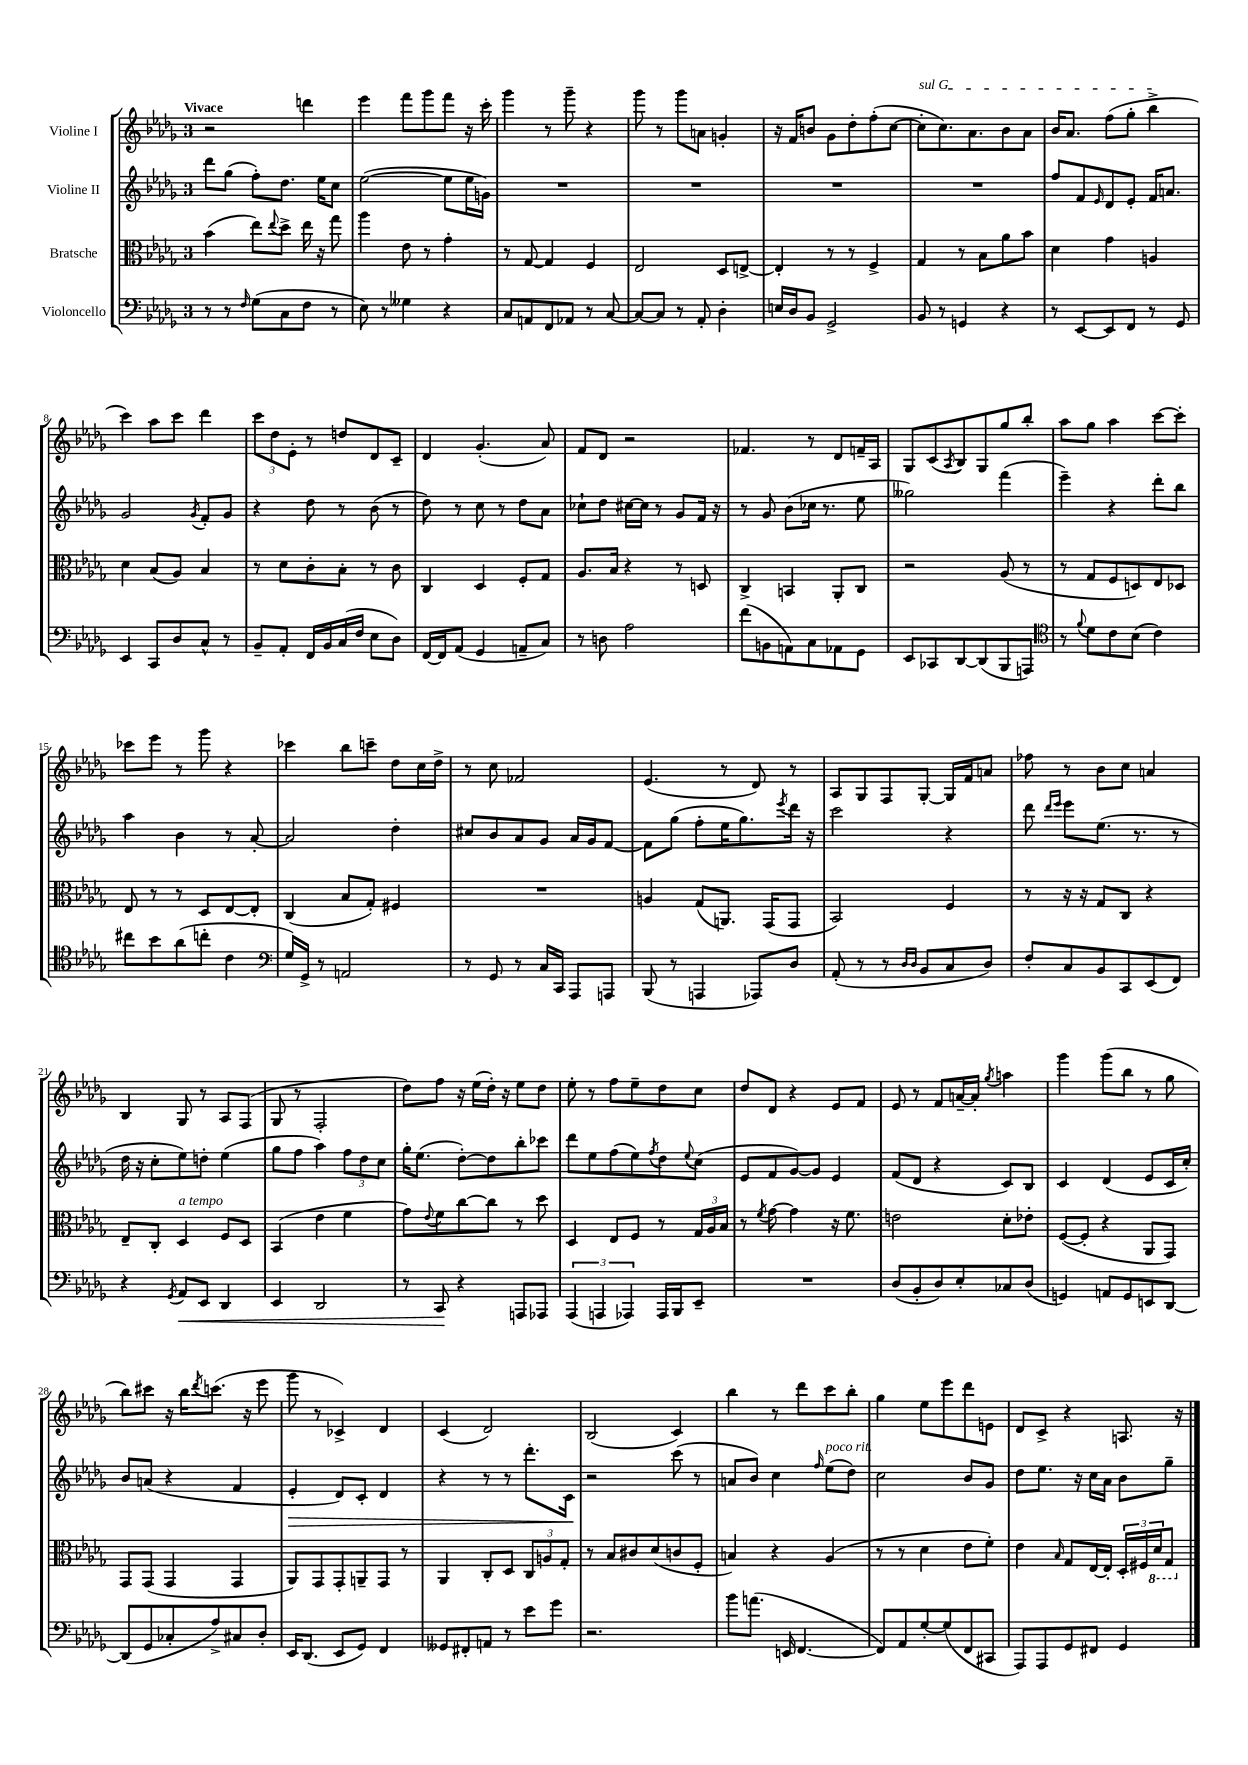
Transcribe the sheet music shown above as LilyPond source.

<<
\new StaffGroup <<
\new Staff = "s0" \with { instrumentName = "Violine I" } {
    \clef treble \key des \major \once \override Staff.TimeSignature.style = #'single-digit \time 3/4 \tempo "Vivace"
    r2 d'''4 |
    ees'''4 f'''8 ges'''8 f'''8 r16 c'''16-. |
    ges'''4 r8 ges'''8-- r4 |
    ges'''8 r8 ges'''8 a'8 g'4-. |
    r16 f'16 b'8 ges'8 des''8-. f''8-.( c''8~ |
    \once \override TextSpanner.bound-details.left.text = \markup { \italic "sul G" } c''8-.\startTextSpan c''8.) aes'8. bes'8 aes'8 |
    bes'16 aes'8. f''8( ges''8-. bes''4->\stopTextSpan |
    c'''4) aes''8 c'''8 des'''4 |
    \tuplet 3/2 { c'''8 des''8 ees'8-. } r8 d''8 des'8 c'8-- |
    des'4 ges'4.-.( aes'8) |
    f'8 des'8 r2 |
    fes'4. r8 des'8 f'16-- aes16 |
    ges8 c'8( \acciaccatura { aes8 } bes8) ges8 ges''8 bes''8-. |
    aes''8 ges''8 aes''4 c'''8~ c'''8-. |
    ces'''8 ees'''8 r8 ges'''8 r4 |
    ces'''4 bes''8 c'''8-- des''8 c''16 des''16-> |
    r8 c''8 fes'2 |
    ees'4.( r8 des'8) r8 |
    aes8 ges8 f8 ges8~-. ges16 f'16 a'8 |
    fes''8 r8 bes'8 c''8 a'4 |
    bes4 ges8 r8 aes8 f8( |
    ges8 r8 f2-. |
    des''8) f''8 r16 ees''16( des''16-.) r16 ees''8 des''8 |
    ees''8-. r8 f''8 ees''8-- des''8 c''8 |
    des''8 des'8 r4 ees'8 f'8 |
    ees'8 r8 f'8 a'16~-- a'16-. \acciaccatura { ges''8 } a''4 |
    ges'''4 ges'''8( bes''8 r8 ges''8 |
    bes''8) cis'''8 r16 bes''16 \acciaccatura { des'''8 } c'''8.( r16 ees'''8 |
    ges'''8 r8 ces'4->) des'4 |
    c'4( des'2) |
    bes2( c'4) |
    bes''4 r8 des'''8 c'''8 bes''8-. |
    ges''4 ees''8 ees'''8 des'''8 e'8 |
    des'8 c'8-> r4 a8. r16 \bar "|." |
}
\new Staff = "s1" \with { instrumentName = "Violine II" } {
    \clef treble \key des \major \once \override Staff.TimeSignature.style = #'single-digit \time 3/4
    des'''8 ges''8( f''8-.) des''8. ees''16 c''8 |
    ees''2~( ees''8 ees''16 g'16) |
    R2. |
    R2. |
    R2. |
    R2. |
    f''8 f'8 \grace { ees'16 } des'8 ees'8-. f'16 a'8. |
    ges'2 \acciaccatura { ges'8 } f'8-. ges'8 |
    r4 des''8 r8 bes'8( r8 |
    des''8) r8 c''8 r8 des''8 aes'8 |
    ces''8-! des''8 cis''16~ cis''16 r8 ges'8 f'16 r16 |
    r8 ges'8 bes'8( ces''16 r8. ees''8 |
    geses''2) f'''4( |
    ees'''4--) r4 des'''8-. bes''8 |
    aes''4 bes'4 r8 aes'8~-. |
    aes'2 des''4-. |
    cis''8 bes'8 aes'8 ges'8 aes'16 ges'16 f'8~ |
    f'8 ges''8( f''8-. ees''16 ges''8.) \acciaccatura { ees'''8 } des'''16 r16 |
    c'''2 r4 |
    des'''8 \grace { des'''16 ees'''16 } ees'''8 ees''8.( r8. r8 |
    des''16 r16 c''8-. ees''8) d''8-. ees''4( |
    ges''8 f''8 aes''4) \tuplet 3/2 { f''8 des''8 c''8 } |
    ges''16-. ees''8.( des''8~-.) des''8 bes''8-. ces'''8 |
    des'''8 ees''8 f''8( ees''8) \acciaccatura { f''8 } des''8 \appoggiatura { ees''8 } c''8( |
    ees'8 f'8 ges'8~) ges'8 ees'4 |
    f'8( des'8 r4 c'8) bes8 |
    c'4 des'4( ees'8 c'16 c''16-.) |
    bes'8 a'8( r4 f'4 |
    ees'4-.\> des'8) c'8-. des'4 |
    r4 r8 r8 des'''8.-. c'16\! |
    r2 c'''8( r8 |
    a'8 bes'8) c''4 \grace { f''16 } ees''8^\markup { \italic "poco rit." }( des''8) |
    c''2 bes'8 ges'8 |
    des''8 ees''8. r16 c''16 aes'16 bes'8 ges''8-- \bar "|." |
}
\new Staff = "s2" \with { instrumentName = "Bratsche" } {
    \clef alto \key des \major \once \override Staff.TimeSignature.style = #'single-digit \time 3/4
    bes'4( ees''8) \appoggiatura { ees''8 } des''8-> ees''16 r16 ges''8 |
    aes''4 ees'8 r8 ges'4-. |
    r8 ges8~ ges4 f4 |
    ees2 des8 e8~-> |
    e4-. r8 r8 f4-> |
    ges4 r8 bes8 aes'8 bes'8 |
    des'4 ges'4 a4 |
    des'4 bes8( aes8) bes4 |
    r8 des'8 c'8-. bes8-. r8 c'8 |
    c4 des4 f8-. ges8 |
    aes8. bes16 r4 r8 d8 |
    c4-> b,4 aes,8-. c8 |
    r2 aes8( r8 |
    r8 ges8 f8 d8) ees8 des8 |
    ees8 r8 r8 des8 ees8~ ees8-. |
    c4( bes8 ges8-.) fis4 |
    R2. |
    a4 ges8( a,8.) ges,16( ges,8 |
    bes,2) f4 |
    r8 r16 r16 ges8 c8 r4 |
    ees8-- c8-. des4^\markup { \italic "a tempo" } f8 des8 |
    bes,4( ees'4 f'4 |
    ges'8) \appoggiatura { ees'8 } f'8 c''8~ c''8 r8 des''8 |
    des4 ees8 f8 r8 \tuplet 3/2 { ges16 aes16 bes16 } |
    r8 \acciaccatura { f'8 } ges'8~ ges'4 r16 f'8. |
    e'2 des'8-. ees'8-. |
    f8~( f8-. r4 aes,8 ges,8) |
    ges,8 ges,8( ges,4 ges,4 |
    aes,8) ges,8 ges,8-. a,8-- ges,8 r8 |
    aes,4 c8-. des8 \tuplet 3/2 { c8 a8 ges8-. } |
    r8 bes8 cis'8 des'8( c'8 f8-. |
    b4) r4 aes4( |
    r8 r8 des'4 ees'8 f'8-.) |
    ees'4 \grace { bes16 } ges8 ees16~ ees16-. \tuplet 3/2 { des16-. fis16 \ottava #-1 des16 } ges,8 \ottava #0 \bar "|." |
}
\new Staff = "s3" \with { instrumentName = "Violoncello" } {
    \clef bass \key des \major \once \override Staff.TimeSignature.style = #'single-digit \time 3/4
    r8 r8 \grace { f16 } ges8( c8 f8 r8 |
    ees8) r8 geses4 r4 |
    c8 a,8 f,8 aes,8 r8 c8~ |
    c8~ c8 r8 aes,8-. des4-. |
    e16 des16 bes,8 ges,2-> |
    bes,8 r8 g,4 r4 |
    r8 ees,8~ ees,8 f,8 r8 ges,8 |
    ees,4 c,8 des8 c8-^ r8 |
    bes,8-- aes,8-. f,16 bes,16 c16( f16 ees8 des8) |
    f,16~ f,16 aes,8( ges,4 a,8-- c8) |
    r8 d8 aes2 |
    f'8( b,8 a,8) c8 aes,8 ges,8 |
    ees,8 ces,8 des,8~ des,8( bes,,8 a,,8) |
    \clef tenor r8 \appoggiatura { f'8 } des'8 c'8 bes8( c'4) |
    cis''8 bes'8 aes'8( c''8-. c'4 |
    \clef bass ges16) ges,16-> r8 a,2 |
    r8 ges,8 r8 c16 c,16 aes,,8 a,,8 |
    bes,,8( r8 a,,4 aes,,8) des8 |
    aes,8-.( r8 r8 \grace { des16 des16 } bes,8 c8 des8) |
    f8-. c8 bes,8 c,8 ees,8( f,8) |
    r4 \acciaccatura { ges,8 } aes,8\< ees,8 des,4 |
    ees,4 des,2 |
    r8 c,8\! r4 a,,8 aes,,8 |
    \tuplet 3/2 { aes,,4( a,,4 aes,,4) } aes,,16 bes,,16 ees,8-- |
    R2. |
    des8( bes,8-. des8) ees8-. ces8 des8( |
    g,4) a,8 g,8 e,8 des,8~ |
    des,8( ges,8 ces8-. aes8->) cis8 des8-. |
    ees,16 des,8.( ees,8 ges,8) f,4 |
    geses,8 fis,8-. a,8 r8 ees'8 ges'8 |
    r2. |
    bes'8 a'8.( e,16 f,4.~ |
    f,8) aes,8 ges8~-. ges8( f,8 cis,8 |
    aes,,8) aes,,8 ges,8 fis,8 ges,4 \bar "|." |
}
>>
>>
